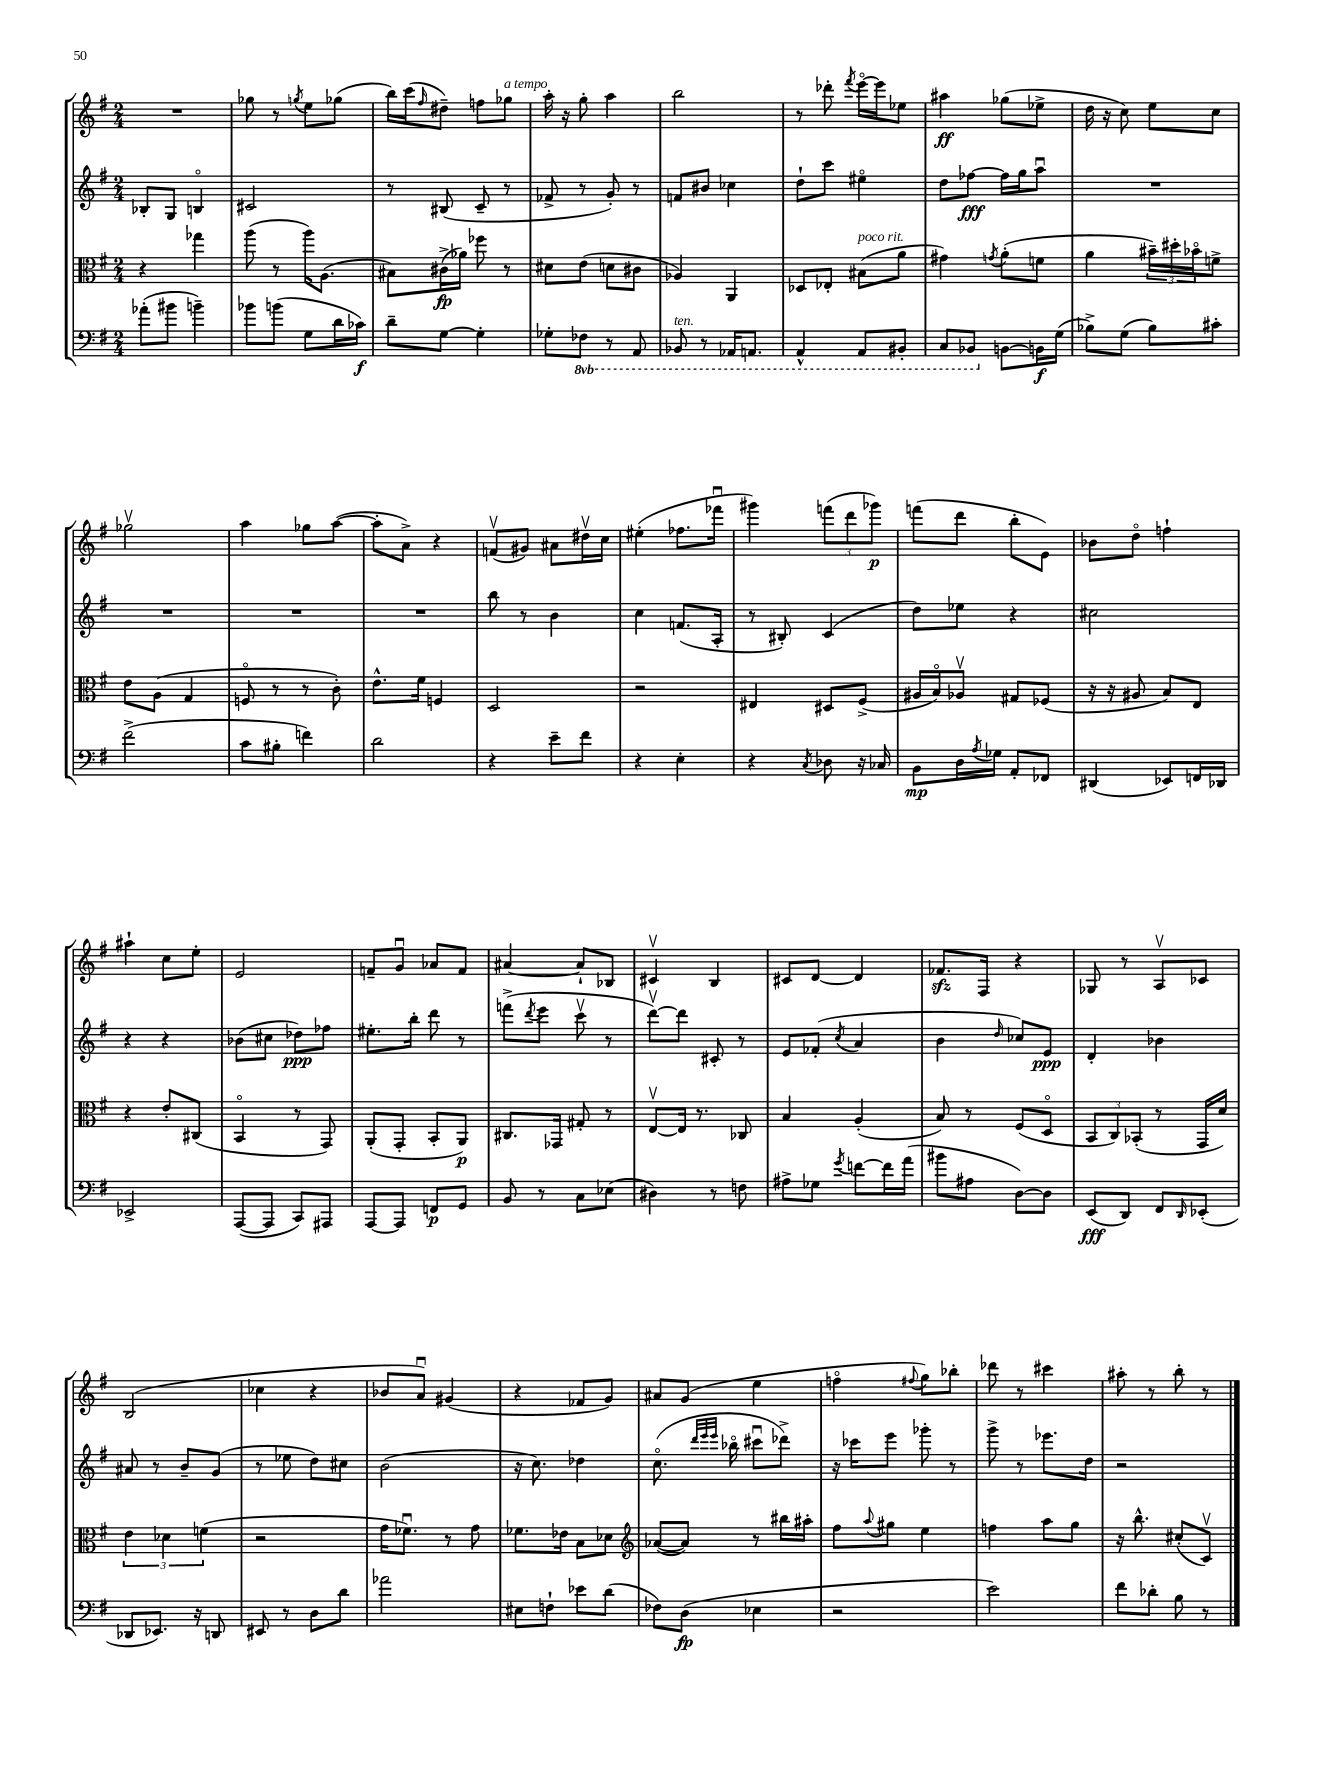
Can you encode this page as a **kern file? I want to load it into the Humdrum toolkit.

**kern	**dynam	**kern	**dynam	**kern	**dynam	**kern	**dynam
*part4	*part4	*part3	*part3	*part2	*part2	*part1	*part1
*staff4	*staff4	*staff3	*staff3	*staff2	*staff2	*staff1	*staff1
*clefF4	*	*clefC3	*	*clefG2	*	*clefG2	*
*k[f#]	*	*k[f#]	*	*k[f#]	*	*k[f#]	*
*M2/4	*	*M2/4	*	*M2/4	*	*M2/4	*
=98	=98	=98	=98	=98	=98	=98	=98
(8a-X'\L	.	4r	.	8B-X'/L	.	2r	.
8b#X\J	.	.	.	8G/J	.	.	.
4bn~\)	.	4gg-X\	.	4Bn/	.	.	.
=99	=99	=99	=99	=99	=99	=99	=99
8b-X\L	.	(8aa\	.	2c#X/	.	8gg-X\	.
(8bn\J	.	8r	.	.	.	8r	.
.	.	.	.	.	.	8qggn/	.
8G\L	.	16aa\KL)	.	.	.	8ee\L	.
.	.	(8.A\J	.	.	.	.	.
16d\L	.	.	.	.	.	(8gg-X\J	.
16c-X\JJ)	f	.	.	.	.	.	.
=100	=100	=100	=100	=100	=100	=100	=100
8d~\L	.	8B#X\L)	.	8r	.	16bb\LL)	.
.	.	.	.	.	.	(16ccc\J	.
.	.	.	.	.	.	16qqff#/	.
[8G\J	.	(16c#X^\L	fp	(8B#X/	.	8dd#X~\J)	.
.	.	16a-X\JJ)	.	.	.	.	.
4G'\]	.	8ff-X\	.	8c~/	.	8ffn\L	.
!	!	!	!	!	!	!LO:TX:a:i:t=a tempo	!
.	.	8r	.	8r	.	8gg-X\J	.
=101	=101	=101	=101	=101	=101	=101	=101
8G-X'\L	.	8d#X\L	.	8f-X^/	.	16aa'\	.
.	.	.	.	.	.	16r	.
*8ba	*	*	*	*	*	*	*
8FF-X\J	.	(8e\J	.	8r	.	8gg'\	.
8r	.	8dn\L	.	8g'/)	.	4aa\	.
8AAA/	.	8c#X\J	.	8r	.	.	.
=102	=102	=102	=102	=102	=102	=102	=102
!LO:TX:a:i:t=ten.	!	!	!	!	!	!	!
8BBB-X/	.	4A-X/)	.	8fn/L	.	2bb\	.
8r	.	.	.	8b#X/J	.	.	.
16AAA-X/KL	.	4AA/	.	4cc-X\	.	.	.
8.AAAn/J	.	.	.	.	.	.	.
=103	=103	=103	=103	=103	=103	=103	=103
4AAA^^/	.	8D-X/L	.	8dd`\L	.	8r	.
.	.	8E-X'/J	.	8ccc\J	.	8ddd-X'\	.
.	.	.	.	.	.	8qfff#/	.
!	!	!LO:TX:a:i:t=poco rit.	!	!	!	!	!
8AAA/L	.	(8B#X\L	.	4ee#X\	.	[16eee\LL	.
.	.	.	.	.	.	16eee\J]	.
8BBB#X'/J	.	8a\J	.	.	.	8ee-X\J	.
=104	=104	=104	=104	=104	=104	=104	=104
8CC/L	.	4g#X\)	.	8dd\L	.	4aa#X\	ff
8BBB-X/J	.	.	.	[8ff-X\J	fff	.	.
.	.	8qgn/	.	.	.	.	.
*X8ba	*	*	*	*	*	*	*
[8BBn\L	.	(8a'\L	.	16ff-\LL]	.	(8gg-X\L	.
.	.	.	.	16gg\J	.	.	.
16BBn\L]	f	8fn\J	.	8aau\J	.	8ee-X^\J	.
(16G\JJ	.	.	.	.	.	.	.
=105	=105	=105	=105	=105	=105	=105	=105
8B-X^\L)	.	4a\	.	2r	.	16dd\	.
.	.	.	.	.	.	16r	.
(8G\J	.	.	.	.	.	8cc\)	.
8B-\L)	.	24b#X~\LL)	.	.	.	8ee\L	.
.	.	24dd#X'\	.	.	.	.	.
.	.	24b-X\J	.	.	.	.	.
8c#X'\J	.	8fn^\J	.	.	.	8cc\J	.
!!LO:LB:g=z
=106	=106	=106	=106	=106	=106	=106	=106
(2f#^\	.	8e\L	.	2r	.	2gg-Xv\	.
.	.	(8A\J	.	.	.	.	.
.	.	4G/	.	.	.	.	.
=107	=107	=107	=107	=107	=107	=107	=107
8c\L	.	8Fn/	.	2r	.	4aa\	.
8B#X'\J	.	8r	.	.	.	.	.
4fn\)	.	8r	.	.	.	8gg-X\L	.
.	.	8c'\)	.	.	.	([8aa\J	.
=108	=108	=108	=108	=108	=108	=108	=108
2d\	.	8.e^^\L	.	2r	.	8aa'\L]	.
.	.	.	.	.	.	8a^\J)	.
.	.	16f#\Jk	.	.	.	.	.
.	.	4Fn/	.	.	.	4r	.
=109	=109	=109	=109	=109	=109	=109	=109
4r	.	2D/	.	8bb\	.	(8fnv/L	.
.	.	.	.	8r	.	8g#X/J)	.
8e~\L	.	.	.	4b\	.	8a#X\L	.
8f#\J	.	.	.	.	.	16dd#Xv\L	.
.	.	.	.	.	.	16cc\JJ	.
=110	=110	=110	=110	=110	=110	=110	=110
4r	.	2r	.	4cc\	.	(4ee#X'\	.
4E'\	.	.	.	(8.fn/L	.	8.ff-X\L	.
.	.	.	.	16A'/Jk	.	16fff-Xu\Jk	.
=111	=111	=111	=111	=111	=111	=111	=111
4r	.	4E#X/	.	8r	.	4ggg#X\)	.
.	.	.	.	8B#X'/)	.	.	.
8qC/	.	.	.	.	.	.	.
8D-X\	.	8D#X/L	.	(4c/	.	(12fffn\L	.
.	.	.	.	.	.	12ddd\	.
16r	.	(8F#^/J	.	.	.	.	.
.	.	.	.	.	.	12ggg-X\J)	p
16C-X/	.	.	.	.	.	.	.
=112	=112	=112	=112	=112	=112	=112	=112
8BB\L	mp	16A#X/LL	.	8dd\L)	.	(8fffn\L	.
.	.	16B/J)	.	.	.	.	.
16D\L	.	8A-Xv/J	.	8ee-X\J	.	8ddd\J	.
8qA/	.	.	.	.	.	.	.
16G-X\JJ	.	.	.	.	.	.	.
8AA'/L	.	8G#X/L	.	4r	.	8bb'\L	.
8FF-X/J	.	(8F-X/J	.	.	.	8e\J)	.
=113	=113	=113	=113	=113	=113	=113	=113
(4DD#X/	.	16r	.	2cc#X\	.	8b-X\L	.
.	.	16r	.	.	.	.	.
.	.	8A#X/	.	.	.	8dd\J	.
8EE-X/L)	.	8B/L)	.	.	.	4ffn`\	.
16FFn/L	.	8E/J	.	.	.	.	.
16DD-X/JJ	.	.	.	.	.	.	.
!!LO:LB:g=z
=114	=114	=114	=114	=114	=114	=114	=114
2EE-X^/	.	4r	.	4r	.	4aa#X`\	.
.	.	8e'/L	.	4r	.	8cc\L	.
.	.	(8C#X/J	.	.	.	8ee'\J	.
=115	=115	=115	=115	=115	=115	=115	=115
([8AAA/L	.	4BB/	.	(8b-X\L	.	2e/	.
8AAA/J]	.	.	.	8cc#X\J	.	.	.
8CC/L)	.	8r	.	8dd-X\L)	ppp	.	.
8AAA#X/J	.	8GG/)	.	8ff-X\J	.	.	.
=116	=116	=116	=116	=116	=116	=116	=116
[8AAA/L	.	(8AA'/L	.	8.ee#X'\L	.	8fn~/L	.
8AAA/J]	.	8GG'/J	.	.	.	8gu/J	.
.	.	.	.	16bb'\Jk	.	.	.
8FFn/L	p	8BB'/L	.	8ddd\	.	8a-X/L	.
8GG/J	.	8AA/J)	p	8r	.	8f/J	.
=117	=117	=117	=117	=117	=117	=117	=117
8BB/	.	8.C#X/L	.	(8fffn^\L	.	[4a#X/	.
.	.	.	.	8qddd/	.	.	.
8r	.	.	.	8eee\J	.	.	.
.	.	16GG-X/Jk	.	.	.	.	.
8C\L	.	8G#X'/	.	8cccv\	.	8a#`/L]	.
(8E-X\J	.	8r	.	8r	.	8B-X/J	.
=118	=118	=118	=118	=118	=118	=118	=118
4D#X\)	.	[8Ev/L	.	[8dddv\L)	.	4c#Xv/	.
.	.	16E/Jk]	.	8ddd\J]	.	.	.
.	.	8.r	.	.	.	.	.
8r	.	.	.	8c#X'/	.	4B/	.
8Fn\	.	8C-X/	.	8r	.	.	.
=119	=119	=119	=119	=119	=119	=119	=119
8A#X^\L	.	4B/	.	8e/L	.	8c#X/L	.
8G-X\J	.	.	.	(8f-X'/J	.	[8d/J	.
8qg/	.	.	.	8qcc/	.	.	.
[8fn\L	.	(4A'/	.	4a/	.	4d/]	.
16f\L]	.	.	.	.	.	.	.
(16a\JJ	.	.	.	.	.	.	.
=120	=120	=120	=120	=120	=120	=120	=120
8b#X\L	.	8B/)	.	4b\	.	8.f-Xzz/L	.
8A#X\J	.	8r	.	.	.	.	.
.	.	.	.	.	.	16F#/Jk	.
.	.	.	.	16qqdd/	.	.	.
[8D\L)	.	(8F#/L	.	8cc-X/L)	.	4r	.
8D\J]	.	8D/J	.	8e/J	ppp	.	.
=121	=121	=121	=121	=121	=121	=121	=121
(8EE/L	fff	12BB/L	.	4d'/	.	8G-X/	.
.	.	12C/)	.	.	.	.	.
8DD/J)	.	.	.	.	.	8r	.
.	.	(12BB-X'/J	.	.	.	.	.
8FF#/L	.	8r	.	4b-X\	.	8Av/L	.
16qqDD/	.	.	.	.	.	.	.
(8EE-X'/J	.	16GG/LL	.	.	.	8c-X/J	.
.	.	16d/JJ)	.	.	.	.	.
!!LO:LB:g=z
=122	=122	=122	=122	=122	=122	=122	=122
8DD-X/L	.	6e\	.	8a#X/	.	(2B/	.
8.EE-X/J)	.	.	.	8r	.	.	.
.	.	6d-X\	.	.	.	.	.
.	.	.	.	8b~/L	.	.	.
16r	.	.	.	.	.	.	.
.	.	(6fn\	.	.	.	.	.
8DDn/	.	.	.	(8g/J	.	.	.
=123	=123	=123	=123	=123	=123	=123	=123
8EE#X/	.	2r	.	8r	.	4cc-X\	.
8r	.	.	.	8ee-X\	.	.	.
8D\L	.	.	.	8dd\L)	.	4r	.
8d\J	.	.	.	8cc#X\J	.	.	.
=124	=124	=124	=124	=124	=124	=124	=124
2a-X\	.	16g\KL	.	(2b\	.	8b-X/L	.
.	.	8.f-Xu\J)	.	.	.	.	.
.	.	.	.	.	.	8au/J)	.
.	.	8r	.	.	.	(4g#X/	.
.	.	8g\	.	.	.	.	.
=125	=125	=125	=125	=125	=125	=125	=125
8E#X\L	.	8.f-X\L	.	16r	.	4r	.
.	.	.	.	8.cc\)	.	.	.
8Fn`\J	.	.	.	.	.	.	.
.	.	16e-X\Jk	.	.	.	.	.
8e-X\L	.	8B\L	.	4dd-X\	.	8f-X/L	.
(8d\J	.	8d-X\J	.	.	.	8g/J)	.
=126	=126	=126	=126	=126	=126	=126	=126
*	*	*clefG2	*	*	*	*	*
8F-X\L)	.	([8a-X/L	.	(8.cc\	.	8a#X/L	.
(8D\J	fp	8a-/J])	.	.	.	(8g/J	.
.	.	.	.	32qqddd/LLL	.	.	.
.	.	.	.	32qqeee/	.	.	.
.	.	.	.	32qqeee/JJJ	.	.	.
.	.	.	.	16bb-X\	.	.	.
4E-X\	.	8r	.	8ccc#Xu\L	.	4ee\	.
.	.	16bb#X\LL	.	8ddd-X^\J)	.	.	.
.	.	16aa#X'\JJ	.	.	.	.	.
=127	=127	=127	=127	=127	=127	=127	=127
2r	.	8ff#\L	.	16r	.	4ffn\	.
.	.	.	.	16ccc-X\KL	.	.	.
.	.	8qqaa/	.	.	.	.	.
.	.	8gg#X\J	.	8eee\J	.	.	.
.	.	.	.	.	.	8qqff#X/	.
.	.	4ee\	.	8ggg-X'\	.	8gg\L)	.
.	.	.	.	8r	.	8bb-X'\J	.
=128	=128	=128	=128	=128	=128	=128	=128
2e\)	.	4ffn\	.	8ggg^\	.	8ddd-X\	.
.	.	.	.	8r	.	8r	.
.	.	8aa\L	.	8.eee-X\L	.	4ccc#X\	.
.	.	8gg\J	.	.	.	.	.
.	.	.	.	16dd\Jk	.	.	.
=129	=129	=129	=129	=129	=129	=129	=129
8f#\L	.	16r	.	2r	.	8aa#X'\	.
.	.	8.bb^^\	.	.	.	.	.
8d-X'\J	.	.	.	.	.	8r	.
8B\	.	(8cc#X'/L	.	.	.	8bb'\	.
8r	.	8cv/J)	.	.	.	8r	.
==	==	==	==	==	==	==	==
*-	*-	*-	*-	*-	*-	*-	*-
